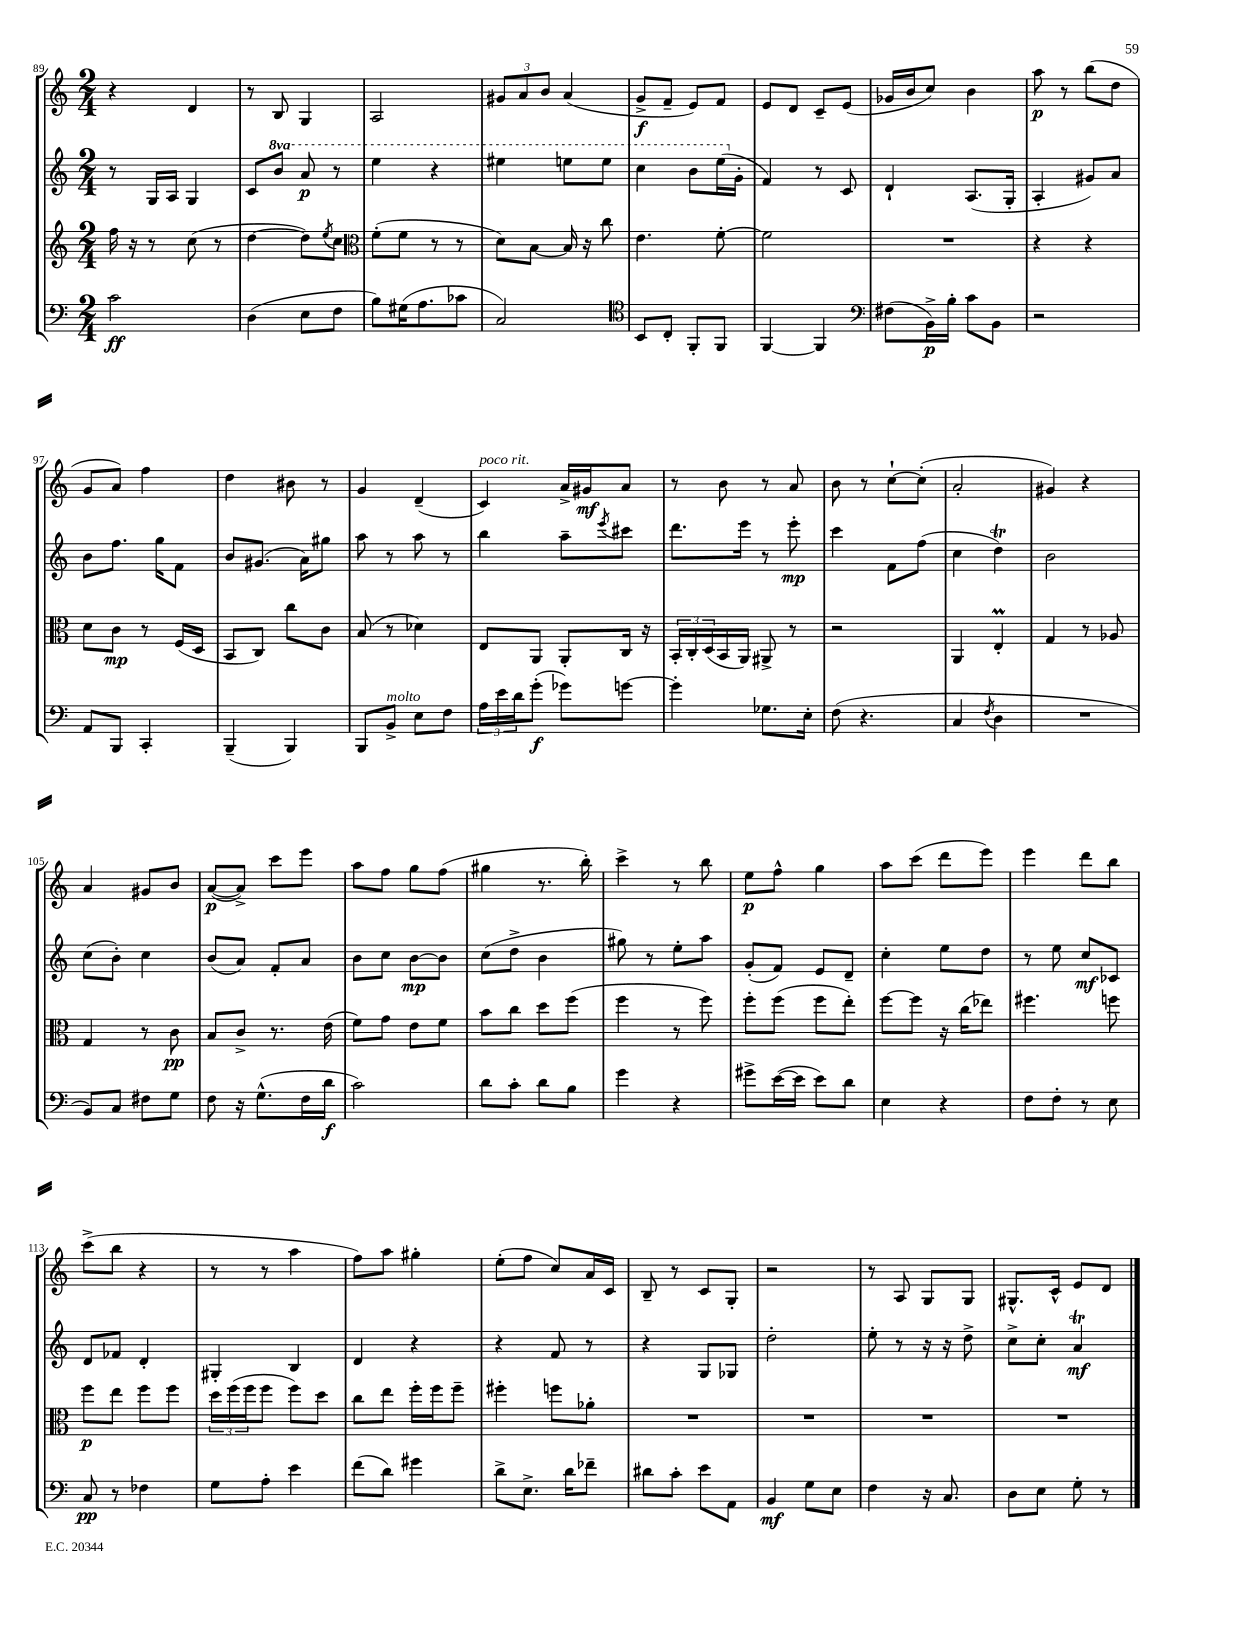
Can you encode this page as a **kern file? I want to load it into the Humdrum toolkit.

**kern	**kern	**kern	**kern
*staff4	*staff3	*staff2	*staff1
*clefF4	*clefG2	*clefG2	*clefG2
*k[]	*k[]	*k[]	*k[]
*M2/4	*M2/4	*M2/4	*M2/4
2c	16ff	8r	4r
.	16r	.	.
.	8r	16G	.
.	.	16A	.
.	(8cc	4G	4d
.	8r	.	.
=	=	=	=
(4D	[4dd	8c	8r
.	.	8bb	8B
8E	8dd])	8aa	4G
.	8qee	.	.
8F	8cc	8r	.
=	=	=	=
*	*clefC3	*	*
8B)	(8f'	4eee	2A
(16G#	8f	.	.
8.A	.	.	.
.	8r	4r	.
8c-	8r	.	.
=	=	=	=
2C)	8d)	4eee#	12g#
.	.	.	12a
.	[8B	.	.
.	.	.	12b
.	16B]	8eee	(4a
.	16r	.	.
.	8cc	8eee	.
=	=	=	=
*clefC4	*	*	*
8BB	4.e	4ccc	8g^
8C'	.	.	8f~
8FF'	.	8bb	8e)
8FF	[8f'	(16eee	8f
.	.	16g'	.
=	=	=	=
[4FF	2f]	4f)	8e
.	.	.	8d
4FF]	.	8r	8c~
.	.	8c	(8e
=	=	=	=
*clefF4	*	*	*
(8F#	2r	4d`	16g-
.	.	.	16b
16BB^)	.	.	8cc)
16B'	.	.	.
8c	.	(8.A	4b
8BB	.	.	.
.	.	16G'	.
=	=	=	=
2r	4r	4A'	8aa
.	.	.	8r
.	4r	8g#)	(8bb
.	.	8a	8dd
=	=	=	=
8AA	8d	8b	8g
8BBB	8c	8.ff	8a)
4CC'	8r	.	4ff
.	.	16gg	.
.	(16F	8f	.
.	16D	.	.
=	=	=	=
(4BBB~	8BB	8b	4dd
.	8C)	(8.g#	.
4BBB)	8cc	.	8b#
.	.	16a)	.
.	8c	8gg#	8r
=	=	=	=
8BBB	(8B	8aa	4g
8BB^	8r	8r	.
8E	4d-)	8aa	(4d~
8F	.	8r	.
=	=	=	=
24A	8E	4bb	4c)
24e	.	.	.
24d	.	.	.
(8g'	8AA	.	.
8g-)	8AA'	8aa~	16a^
.	.	.	16g#
.	.	8qeee	.
[8g	16C	8ccc#	8a
.	16r	.	.
=	=	=	=
4g']	24BB'	8.ddd	8r
.	24C'	.	.
.	(24D	.	.
.	16BB	.	8b
.	16AA)	16eee	.
8.G-	8AA#^	8r	8r
.	8r	8eee'	8a
16E'	.	.	.
=	=	=	=
(8F	2r	4ccc	8b
4.r	.	.	8r
.	.	8f	[8cc`
.	.	(8ff	(8cc']
=	=	=	=
4C	4AA	4cc	2a'
8qF	.	.	.
4D	4E'	4dd)	.
=	=	=	=
2r	4G	2b	4g#)
.	8r	.	4r
.	8A-	.	.
=	=	=	=
8BB)	4G	(8cc	4a
8C	.	8b')	.
8F#	8r	4cc	8g#
8G	8c	.	8b
=	=	=	=
8F	8B	(8b	([8a
16r	8c^	8a)	8a^])
(8.G^^	.	.	.
.	8.r	8f'	8ccc
16F	.	8a	8eee
16d	(16e	.	.
=	=	=	=
2c)	8f)	8b	8aa
.	8g	8cc	8ff
.	8e	[8b	8gg
.	8f	8b]	(8ff
=	=	=	=
8d	8b	(8cc	4gg#
8c'	8cc	8dd^	.
8d	8dd	4b	8.r
8B	(8ff	.	.
.	.	.	16bb')
=	=	=	=
4g	4ff	8gg#)	4ccc^
.	.	8r	.
4r	8r	8ee'	8r
.	8ff)	8aa	8bb
=	=	=	=
8g#^	8ff'	(8g'	8ee
([16e	(8ff	8f)	8ff^^
16e]	.	.	.
8e)	8ff	8e	4gg
8d	8ee')	8d~	.
=	=	=	=
4E	[8ff	4cc'	8aa
.	8ff]	.	(8ccc
4r	16r	8ee	8ddd
.	(16cc	.	.
.	8ee-)	8dd	8eee)
=	=	=	=
8F	4.ff#	8r	4eee
8F'	.	8ee	.
8r	.	8cc	8ddd
8E	8ff	8c-	8bb
=	=	=	=
8C	8ff	8d	(8ccc^
8r	8ee	8f-	8bb
4F-	8ff	4d'	4r
.	8ff	.	.
=	=	=	=
8G	24dd	4G#'	8r
.	(24ff	.	.
.	24ff	.	.
8A'	8ff	.	8r
4e	8ff)	4B	4aa
.	8dd	.	.
=	=	=	=
(8f	8cc	4d	8ff)
8d)	8ee	.	8aa
4g#	16ff'	4r	4gg#'
.	16ff	.	.
.	8ff~	.	.
=	=	=	=
8d^	4ff#'	4r	(8ee'
8.E^	.	.	8ff
.	8ff	8f	8cc)
16d	.	.	.
8f-~	8a-'	8r	16a
.	.	.	16c
=	=	=	=
8d#	2r	4r	8B~
8c'	.	.	8r
8e	.	8G	8c
8AA	.	8G-	8G'
=	=	=	=
4BB	2r	2dd'	2r
8G	.	.	.
8E	.	.	.
=	=	=	=
4F	2r	8ee'	8r
.	.	8r	8A
16r	.	16r	8G
8.C	.	16r	.
.	.	8dd^	8G
=	=	=	=
8D	2r	8cc^	8.G#^^
8E	.	8cc'	.
.	.	.	16c^^
8G'	.	4a	8e
8r	.	.	8d
==	==	==	==
*-	*-	*-	*-
